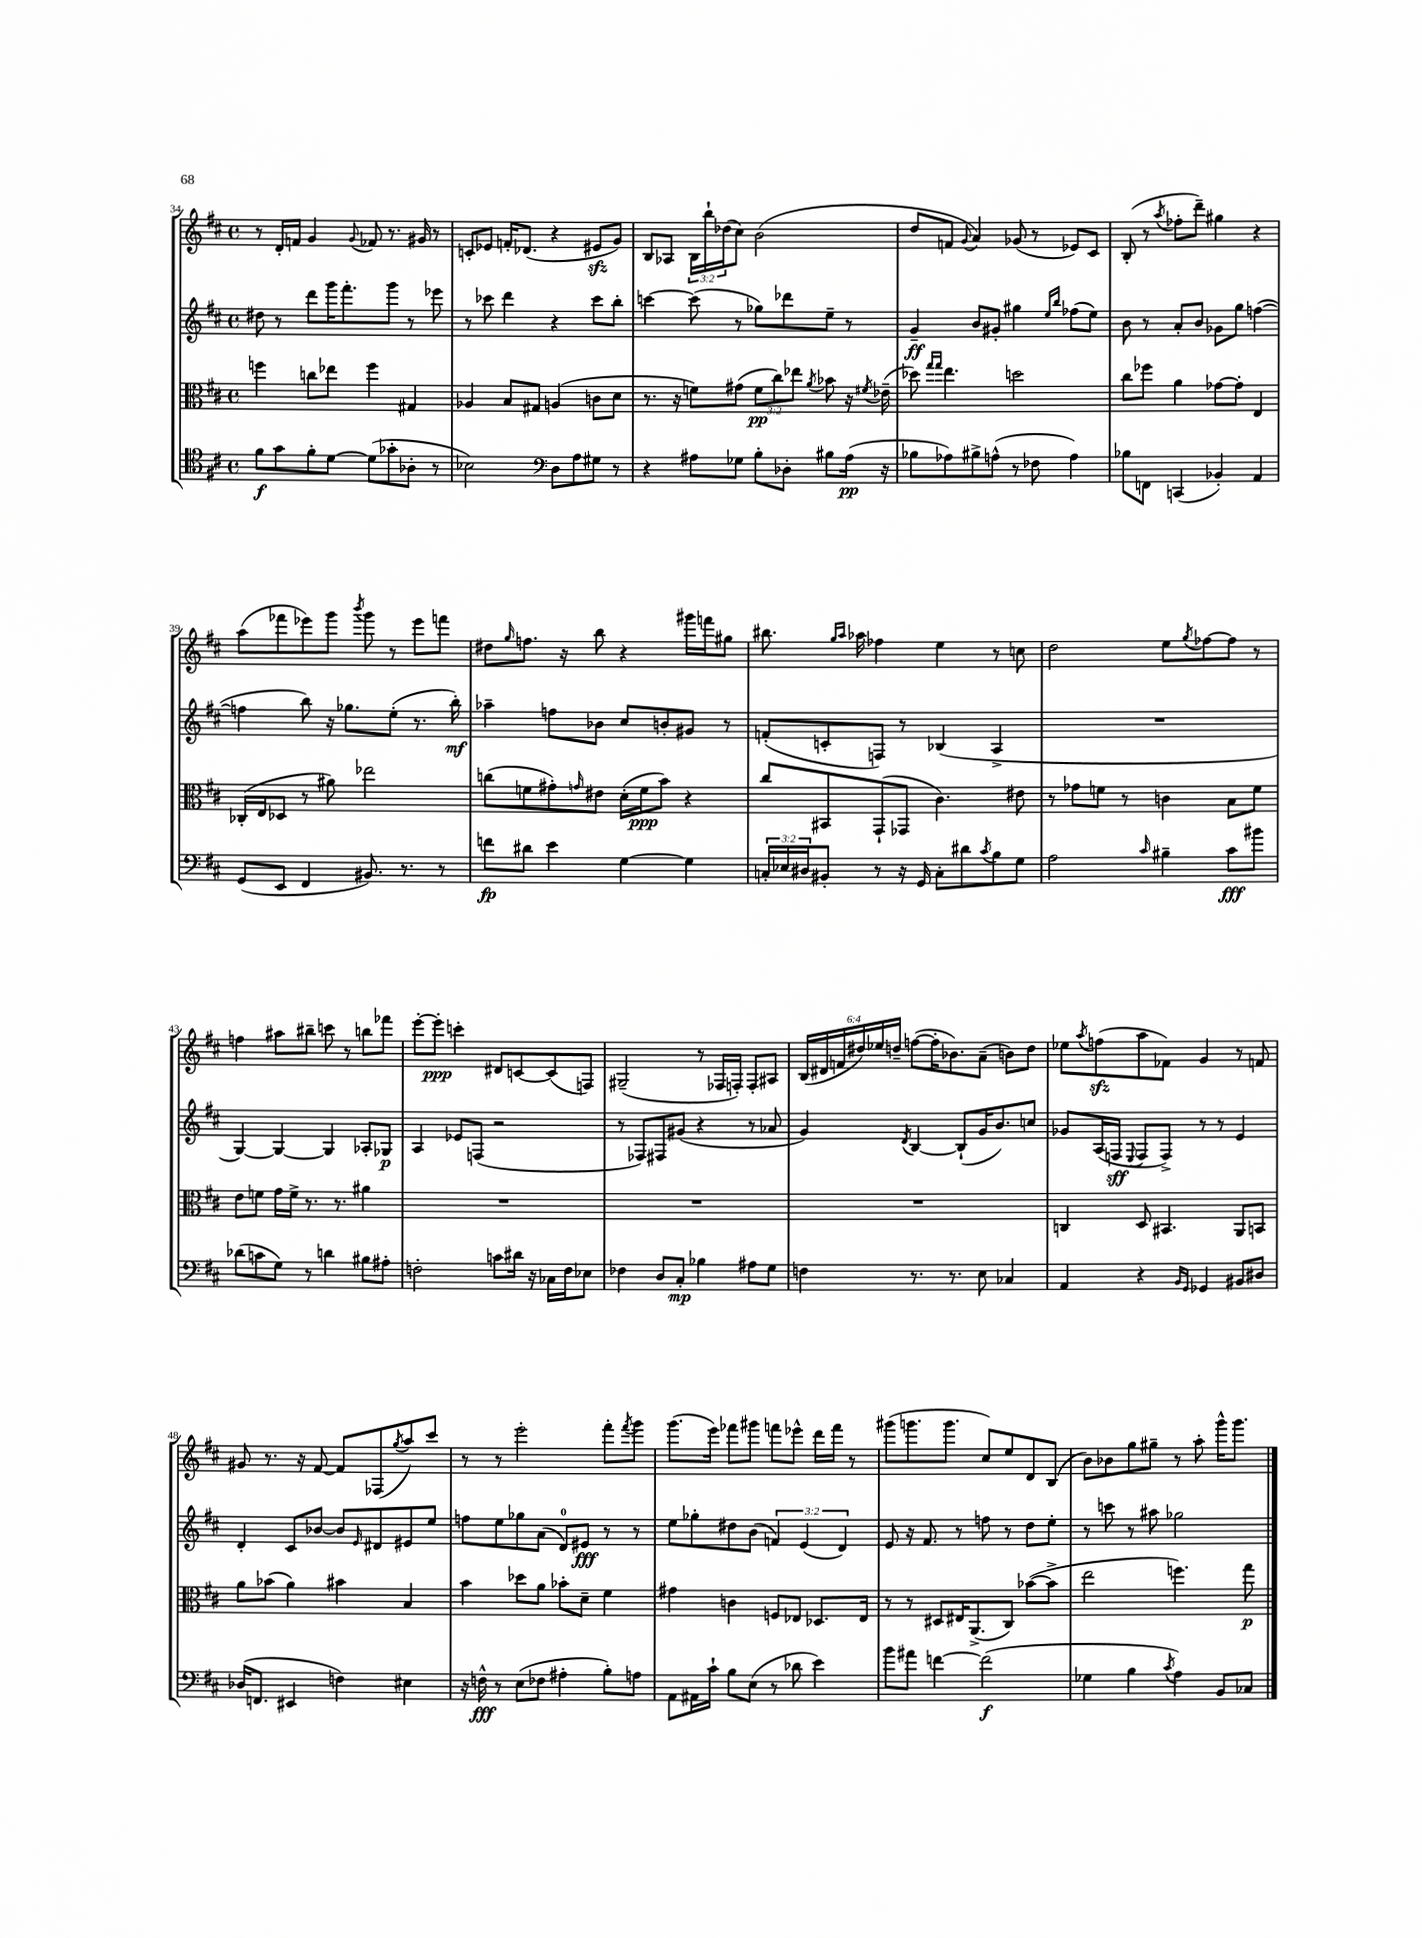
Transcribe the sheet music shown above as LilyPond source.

<<
\new StaffGroup <<
\new Staff = "s0" {
    \clef treble \key d \major \defaultTimeSignature \time 4/4 \override Staff.TupletNumber.text = #tuplet-number::calc-fraction-text
    r8 d'16-. f'16 g'4 \appoggiatura { g'8 } fes'8 r8. gis'16 r8 |
    c'8-. ees'8 f'16-. des'8.( r4 eis'8\sfz g'8) |
    b8 aes8 \tuplet 3/2 { b16 b''16-! des''16( } cis''8) b'2( |
    d''8 f'8 \appoggiatura { g'8 } a'4) ges'8( r8 ees'8) cis'8 |
    b8-.( r8 \acciaccatura { a''8 } fes''8-. d'''8--) gis''4 r4 |
    a''8( fes'''8 ees'''8) g'''8 \acciaccatura { b'''8 } g'''8 r8 ees'''8 f'''8 |
    dis''8 \grace { g''16 } f''8. r16 b''8 r4 gis'''16 f'''16 gis''8 |
    bis''8. \grace { g''16 a''16 } aes''16 fes''4 e''4 r8 c''8 |
    d''2 e''8 \acciaccatura { g''8 } fes''8~ fes''8 r8 |
    f''4 ais''8 bis''8-- c'''8 r8 b''8 fes'''8 |
    e'''8~-. e'''8-.\ppp c'''4-. dis'8 c'8~ c'8( f8) |
    gis2--( r8 fes16 f16-.) f8-. ais8 |
    \tuplet 6/4 { b16( dis'16 f'16 dis''16) ees''16 d''16-- } f''8~( f''16-. bes'8.) a'8--( b'8) d''8 |
    ees''8 \acciaccatura { a''8 } f''8\sfz( a''8 fes'8) g'4 r8 f'8 |
    gis'8 r8. r16 fis'8~ fis'8 fes8( \acciaccatura { g''8 } a''8) cis'''8 |
    r8 r8 e'''2-. fis'''8-. \acciaccatura { fis'''8 } g'''8 |
    g'''8.( e'''16) fes'''8 gis'''8 f'''8 ees'''8-^ d'''16 f'''16 r8 |
    gis'''8( g'''8. g'''8. cis''8) e''8 d'8 b8( |
    b'8) bes'8 g''8 gis''8-- r8 a''8-. g'''16-^ g'''8. \bar "|." |
}
\new Staff = "s1" {
    \clef treble \key d \major \defaultTimeSignature \time 4/4 \override Staff.TupletNumber.text = #tuplet-number::calc-fraction-text
    dis''8 r8 d'''8 g'''16 fis'''8.-. g'''8 r8 ees'''8 |
    r8 ces'''8 d'''4 r4 ces'''8 b''8-. |
    c'''4~ c'''8( r8 ges''8) des'''8 e''8-- r8 |
    g'4--\ff b'8 gis'8-. gis''4 \grace { e''16 b''16 } fes''8( e''8) |
    b'8 r8 a'8-. b'8 ges'8 g''8 f''4~( |
    f''4 b''8) r16 ges''8. e''8-.( r8. b''16-.\mf) |
    aes''4-- f''8 bes'8 cis''8 b'8-. gis'8 r8 |
    f'8-.( c'8-. f8) r8 bes4( a4-> |
    R1 |
    g4~) g4~ g4 aes8-. ges8\p |
    a4 ees'8 f8( r2 |
    r8 fes8) fis8 gis'8( r4 r8 aes'8 |
    g'4) \acciaccatura { d'8 } b4~ b8-!( g'16 b'8.) c''8 |
    ges'8 a16( f16\sff \appoggiatura { e8 } f8 f8->) r8 r8 e'4 |
    d'4-. cis'8 bes'8~ bes'8 \grace { e'16 } dis'8 eis'8 e''8 |
    f''8 e''8 ges''8 a'8( d'8-0) eis'8\fff r8 r8 |
    e''8 ges''8-. dis''8 b'8( \tuplet 3/2 { f'4) e'4( d'4) } |
    e'8 r16 fis'8. r8 f''8 r8 d''8 e''8-. |
    r8 c'''8 r8 ais''8 ges''2 \bar "|." |
}
\new Staff = "s2" {
    \clef alto \key d \major \defaultTimeSignature \time 4/4 \override Staff.TupletNumber.text = #tuplet-number::calc-fraction-text
    f''4 c''8 ees''8 f''4 gis4 |
    aes4 b8 gis8 a4( c'8 d'8 |
    r8. r16 f'8) gis'8( \tuplet 3/2 { f'8\pp cis''8) ees''8 } \acciaccatura { a'8 } bes'8 r16 \acciaccatura { fis'8 } ees'16--( |
    des''8) \grace { g''16 g''16 } e''4. d''2 |
    cis''8 fes''8 a'4 ges'8~ ges'8-. e4 |
    ces16-.( e16 des8 r8 ais'8) ees''2 |
    c''8( f'8 gis'8-.) \grace { g'16 } eis'8 d'16-.( f'16\ppp b'8) r4 |
    cis''8 bis,8 g,8-!( ges,8 cis'4.) eis'8 |
    r8 ges'8 f'8 r8 c'4 b8 f'8 |
    e'8 f'8 g'16 f'16-> r8. r8. ais'4 |
    R1 |
    R1 |
    R1 |
    c4 d8 bis,4. a,8 b,8 |
    a'8 bes'8( a'4) bis'4 b4 |
    b'4 des''8 a'8 bes'8-. d'8-- fis'4 |
    gis'4 c'4 f8 ees8 des8. ees16 |
    r8 r8 dis8 eis16 a,8.->( cis8) bes'8~( bes'8-> |
    e''2 f''4.) g''8\p \bar "|." |
}
\new Staff = "s3" {
    \clef tenor \key d \major \defaultTimeSignature \time 4/4 \override Staff.TupletNumber.text = #tuplet-number::calc-fraction-text
    fis'8\f g'8 fis'8-. d'8~ d'8( ges'8-. aes8-. r8 |
    bes2) \clef bass d8 a8 gis8 r8 |
    r4 ais8 ges8 b8-. des8-. bis8 ais16\pp( r16 |
    bes8 aes8) bis8-> a8-^( r8 fes8 a4) |
    bes8 f,8 c,4( bes,4-.) a,4 |
    g,8( e,8 fis,4 bis,8.) r8. r8 |
    f'8\fp dis'8 e'4 g4~ g4 |
    \tuplet 3/2 { c16-. ees16 dis16 } bis,8-. r8 r16 g,16 c8-. dis'8 \acciaccatura { cis'8 } b8 g8 |
    a2 \grace { cis'16 } bis4-- cis'8\fff bis'8 |
    des'8( c'8 g8) r8 d'4 bis8 ais8-. |
    f2-. c'8 dis'16 r16 ces16 f16 ees8 |
    fes4 d8 cis8-.\mp bes4 ais8 g8 |
    f4 r8. r8. e8 ces4 |
    a,4 r4 \grace { b,16 g,16 } ges,4 bis,8 dis8 |
    des16( f,8. eis,4 f4) eis4 |
    r16 f16-^\fff r8 e8( fes8 ais4-. b8-.) a8 |
    a,8 ais,16 cis'16-! b8 e8( r8 des'8 e'4) |
    b'8 ais'8 f'4~ f'2\f( |
    ges4 b4 \acciaccatura { cis'8 } a4) b,8 ces8 \bar "|." |
}
>>
>>
\layout { \context { \Score currentBarNumber = #34 } }
